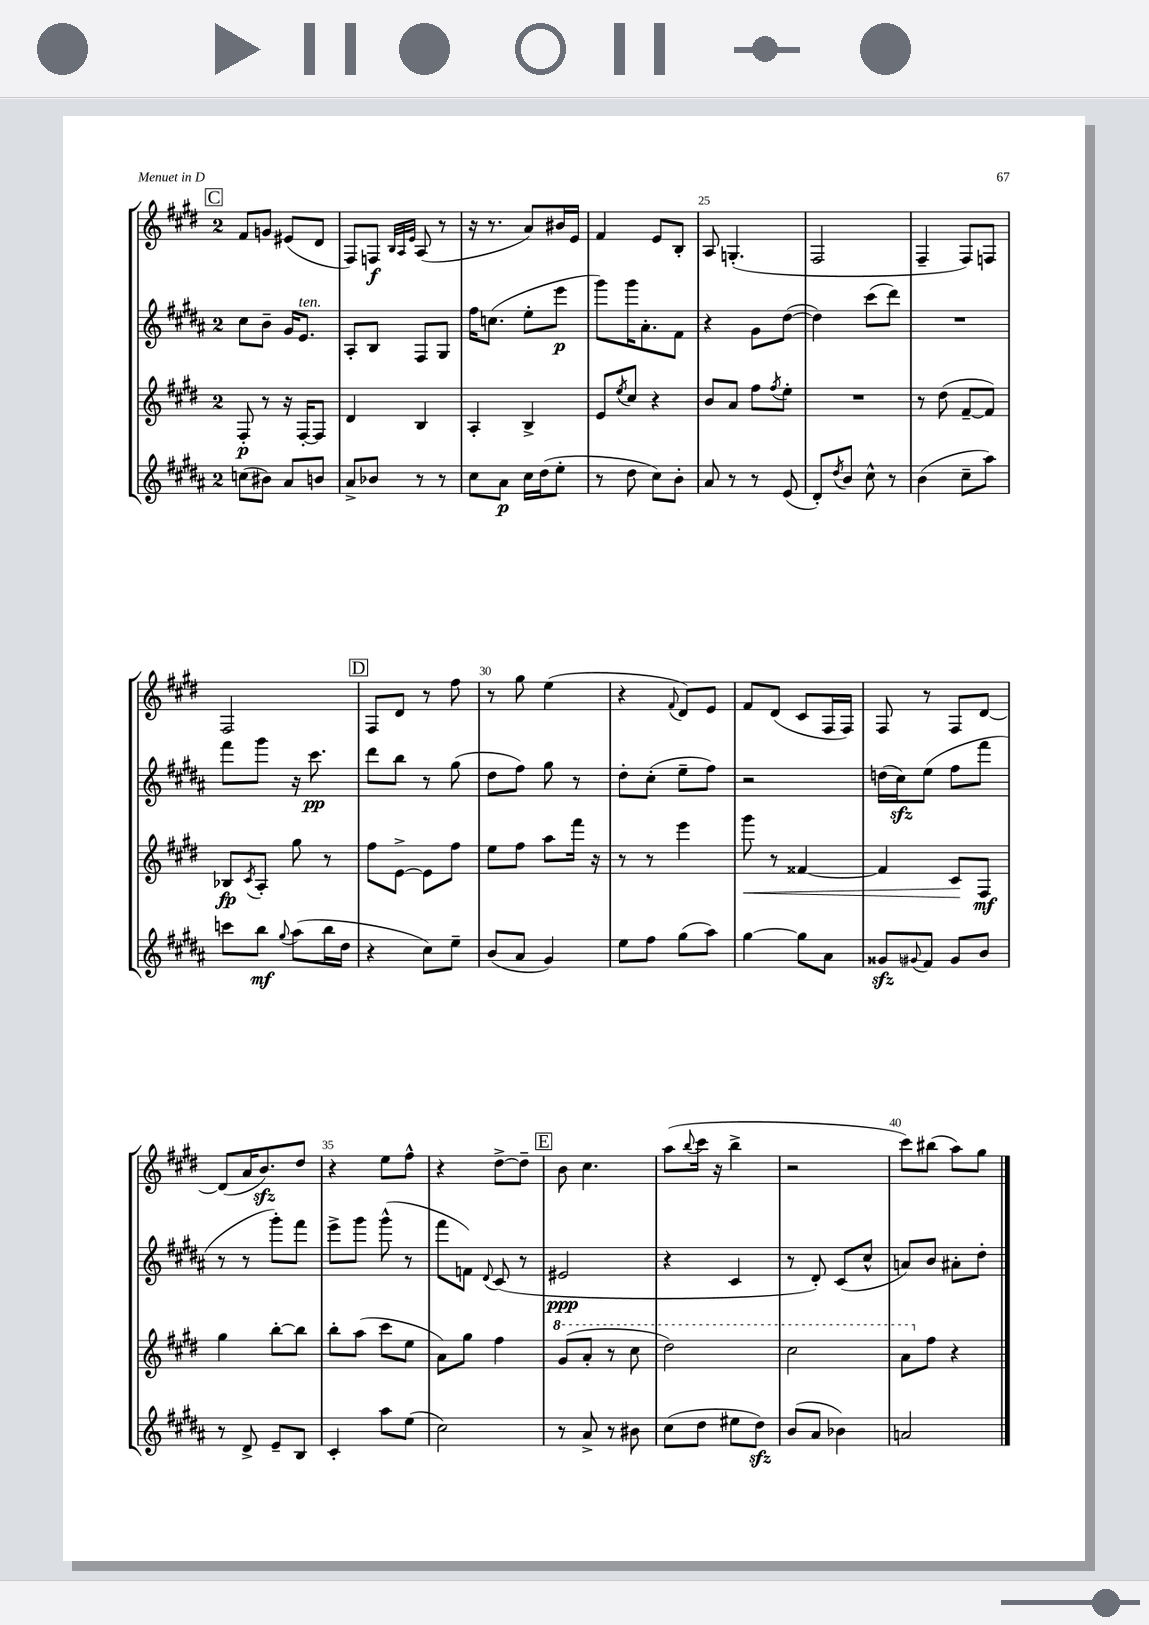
<<
\new StaffGroup <<
\new Staff = "s0" {
    \clef treble \key e \major \once \override Staff.TimeSignature.style = #'single-digit \time 2/4
    \mark \markup { \box "C" } fis'8 g'8 eis'8( dis'8 |
    fis8) f8\f \grace { b32 a32 e'32 } a8( r8 |
    r16 r8. a'8) bis'16 e'16 |
    fis'4 e'8 b8-. |
    a8 g4.-.( |
    fis2 |
    fis4-- fis8) f8 |
    fis2 |
    \mark \markup { \box "D" } fis8 dis'8 r8 fis''8 |
    r8 gis''8 e''4( |
    r4 \appoggiatura { fis'8 } dis'8) e'8 |
    fis'8 dis'8( cis'8 fis16 fis16) |
    fis8 r8 fis8 dis'8~ |
    dis'8( a'16 b'8.\sfz) dis''8 |
    r4 e''8 fis''8-^ |
    r4 dis''8~-> dis''8-- |
    \mark \markup { \box "E" } b'8 cis''4. |
    a''8( \appoggiatura { b''8 } cis'''16 r16 b''4-> |
    r2 |
    cis'''8) bis''8( a''8) gis''8 \bar "|." |
}
\new Staff = "s1" {
    \clef treble \key b \major \once \override Staff.TimeSignature.style = #'single-digit \time 2/4
    \mark \markup { \box "C" } cis''8 b'8-- gis'16 e'8.^\markup { \italic "ten." } |
    ais8-. b8 fis8 gis8 |
    fis''16 c''8.( e''8-. e'''8\p |
    gis'''8) gis'''16 ais'8.-. fis'8 |
    r4 gis'8 dis''8~( |
    dis''4) cis'''8( dis'''8) |
    R2 |
    fis'''8 gis'''8 r16 cis'''8.\pp |
    \mark \markup { \box "D" } dis'''8 b''8 r8 gis''8( |
    dis''8 fis''8) gis''8 r8 |
    dis''8-. cis''8-.( e''8-- fis''8) |
    r2 |
    d''16( cis''16\sfz) e''8( fis''8 fis'''8 |
    r8 r8 gis'''8-.) fis'''8 |
    e'''8-> gis'''8 gis'''8-^( r8 |
    fis'''8 f'8) \appoggiatura { dis'8 } cis'8( r8 |
    \mark \markup { \box "E" } eis'2\ppp |
    r4 cis'4 |
    r8 dis'8-.) cis'8( cis''8-^ |
    a'8) b'8 ais'8-. dis''8-. \bar "|." |
}
\new Staff = "s2" {
    \clef treble \key e \major \once \override Staff.TimeSignature.style = #'single-digit \time 2/4
    \mark \markup { \box "C" } fis8-.\p r8 r16 fis16~-. fis8 |
    dis'4 b4 |
    a4-. b4-> |
    e'8 \acciaccatura { e''8 } cis''8 r4 |
    b'8 a'8 fis''8 \acciaccatura { fis''8 } e''8-. |
    R2 |
    r8 dis''8( fis'8~-- fis'8) |
    bes8\fp \acciaccatura { cis'8 } a8-. gis''8 r8 |
    \mark \markup { \box "D" } fis''8 e'8~-> e'8 fis''8 |
    e''8 fis''8 a''8 fis'''16 r16 |
    r8 r8 e'''4 |
    gis'''8\< r8 fisis'4~ |
    fisis'4 cis'8\! fis8\mf |
    gis''4 b''8~-. b''8 |
    b''8-. a''8( cis'''8 e''8 |
    a'8) gis''8 fis''4 |
    \mark \markup { \box "E" } \ottava #1 gis''8( a''8-. r8 cis'''8 |
    dis'''2) |
    cis'''2 |
    a''8 \ottava #0 fis''8 r4 \bar "|." |
}
\new Staff = "s3" {
    \clef treble \key b \major \once \override Staff.TimeSignature.style = #'single-digit \time 2/4
    \mark \markup { \box "C" } c''8( bis'8) ais'8 b'8 |
    ais'8-> bes'8 r8 r8 |
    cis''8 ais'8\p cis''16 dis''16( e''8-. |
    r8 dis''8 cis''8) b'8-. |
    ais'8 r8 r8 e'8( |
    dis'8-.) \acciaccatura { dis''8 } b'8 cis''8-^ r8 |
    b'4( cis''8-- ais''8) |
    c'''8 b''8\mf \appoggiatura { gis''8 } ais''8( b''16 dis''16 |
    \mark \markup { \box "D" } r4 cis''8) e''8-- |
    b'8( ais'8 gis'4) |
    e''8 fis''8 gis''8( ais''8) |
    gis''4~ gis''8 ais'8 |
    gisis'8\sfz \appoggiatura { gis'8 } fis'8 gis'8 b'8 |
    r8 dis'8-> e'8-- b8 |
    cis'4-. ais''8 e''8( |
    cis''2) |
    \mark \markup { \box "E" } r8 ais'8-> r8 bis'8 |
    cis''8( dis''8 eis''8 dis''8\sfz) |
    b'8( ais'8 bes'4) |
    a'2 \bar "|." |
}
>>
>>
\layout { \context { \Score currentBarNumber = #21 \override BarNumber.break-visibility = ##(#f #t #t) barNumberVisibility = #(every-nth-bar-number-visible 5) } }
